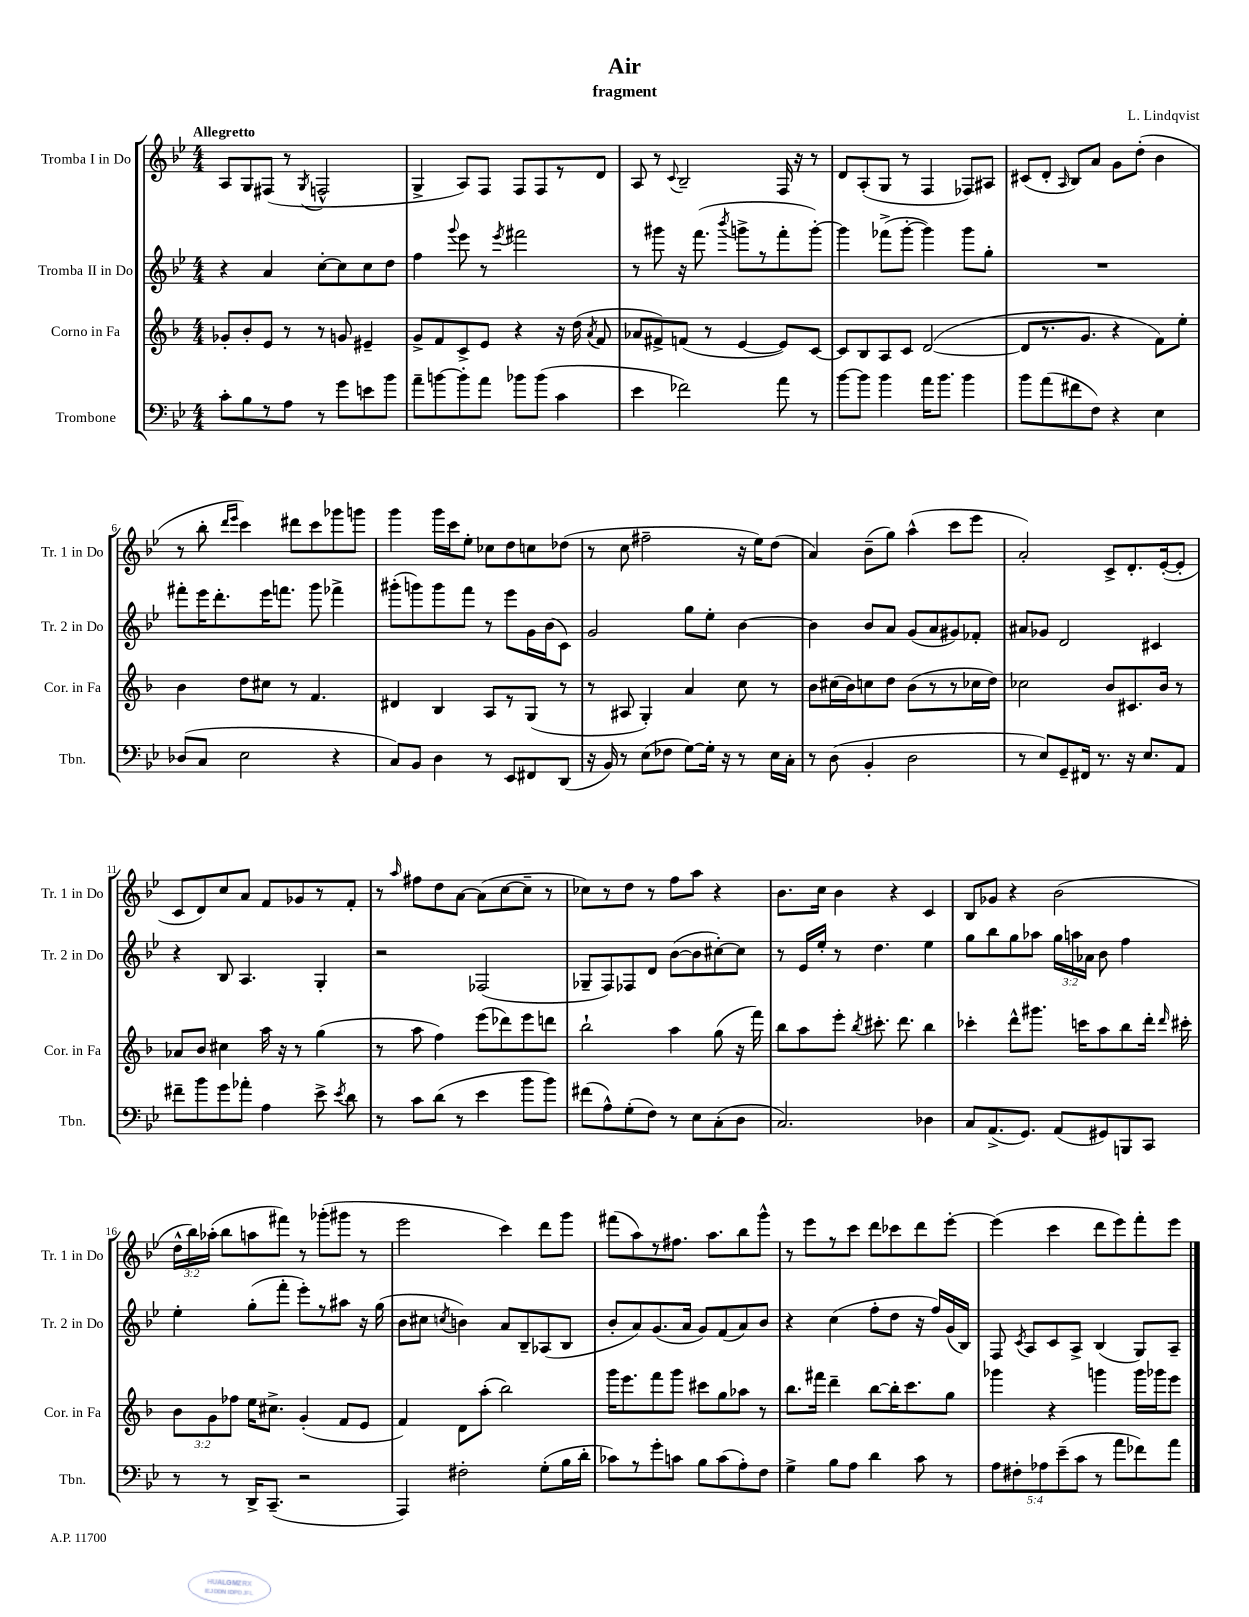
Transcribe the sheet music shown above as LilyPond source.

\header { title = "Air" composer = "L. Lindqvist" subtitle = "fragment" }
<<
\new StaffGroup <<
\new Staff = "s0" \with { instrumentName = "Tromba I in Do" shortInstrumentName = "Tr. 1 in Do" } {
    \clef treble \key bes \major \numericTimeSignature \time 4/4 \override Staff.TupletNumber.text = #tuplet-number::calc-fraction-text \tempo "Allegretto"
    \autoBeamOff a8[ g8 fis8]( r8 \acciaccatura { g8 } f2-^ |
    g4-> a8[) f8] f8[ f8 r8 d'8] |
    a8 r8 \appoggiatura { c'8 } bes2-- f16 r16 r8 |
    d'8[ a8-.( g8] r8 f4 fes8[) ais8] |
    cis'8[( d'8]-. \grace { a16 } bes8[) a'8] g'8[ d''8]-.( bes'4 |
    r8 bes''8-. \grace { d'''16[ ees'''16] } c'''4) dis'''8[ c'''8 ges'''8 g'''8] |
    g'''4 g'''16[ c'''16 ees''8]-. ces''8[ d''8 c''8 des''8]( |
    r8 c''8 fis''2-- r16 ees''16[) d''8]( |
    a'4) bes'8[--( g''8]) a''4-^( c'''8[ ees'''8] |
    a'2-.) c'8[-> d'8.-. ees'16~-.( ees'8]-. |
    c'8[ d'8) c''8 a'8] f'8[ ges'8 r8 f'8]-. |
    r8 \grace { a''16 } fis''8[ d''8 a'8]~ a'8[( c''8~ c''8]-- r8 |
    ces''8[) r8 d''8] r8 f''8[ a''8] r4 |
    bes'8.[ c''16] bes'4 r4 c'4 |
    bes8[ ges'8] r4 bes'2( |
    \tuplet 3/2 { d''16[-^ bes''16) aes''16]-.( } bes''8[ a''8 fis'''8]) r8 ges'''8[-.( gis'''8] r8 |
    ees'''2 c'''4) d'''8[ g'''8] |
    fis'''8[( a''8) r8 fis''8.] a''8.[ bes''8 g'''8]-^ |
    r8 ees'''8[ r8 c'''8] d'''8[ ces'''8 d'''8 ees'''8]~-. |
    ees'''4( c'''4 d'''8[ ees'''8) f'''8-. ees'''8] \bar "|." |
}
\new Staff = "s1" \with { instrumentName = "Tromba II in Do" shortInstrumentName = "Tr. 2 in Do" } {
    \clef treble \key bes \major \numericTimeSignature \time 4/4 \override Staff.TupletNumber.text = #tuplet-number::calc-fraction-text
    \autoBeamOff r4 a'4 c''8[~-. c''8 c''8 d''8] |
    f''4 \appoggiatura { g'''8 } ees'''8 r8 \acciaccatura { ees'''8 } fis'''2 |
    r8 gis'''8 r16 f'''8.( \acciaccatura { bes'''8 } g'''8[-> r8 f'''8-. g'''8]~-.) |
    g'''4 fes'''8[->( g'''8]~-. g'''4) g'''8[ g''8]-. |
    R1 |
    fis'''8[-. ees'''16 d'''8.-. ees'''16 f'''8.] g'''8 fes'''4-> |
    gis'''8[-.( g'''8) g'''8 f'''8] r8 ees'''8[ g'16 bes'16( c'8]) |
    g'2 g''8[ ees''8]-. bes'4~ |
    bes'4 bes'8[ a'8] g'8[( a'8 gis'8) fes'8]-. |
    ais'8[ ges'8] d'2 cis'4 |
    r4 bes8 a4. g4-. |
    r2 fes2( |
    ges8[-- f8) fes8 d'8] bes'8[~( bes'8 cis''8~-.) cis''8] |
    r8 ees'16[ ees''16]-. r8 d''4. ees''4 |
    g''8[ bes''8 g''8 aes''8] \tuplet 3/2 { g''16[ a''16 aes'16] } bes'8 f''4 |
    ees''4-. g''8[-.( f'''8]-. ees'''8[-.) r8 ais''8] r16 g''16( |
    bes'8[ cis''8] \acciaccatura { c''8 } b'4) a'8[ bes8-- aes8( bes8] |
    bes'8[-. a'8) g'8.( a'16] g'8[) f'8( a'8) bes'8] |
    r4 c''4( f''8[-. d''8] r16 f''16[) g'16( bes16]) |
    f8 \acciaccatura { c'8 } a8[ c'8 a8]-> bes4( g8[) a8]-- \bar "|." |
}
\new Staff = "s2" \with { instrumentName = "Corno in Fa" shortInstrumentName = "Cor. in Fa" } {
    \clef treble \key f \major \numericTimeSignature \time 4/4 \override Staff.TupletNumber.text = #tuplet-number::calc-fraction-text
    \autoBeamOff ges'8[-. bes'8-. e'8] r8 r8 g'8 eis'4-- |
    g'8[-> f'8 c'8-> e'8] r4 r16 d''16( \acciaccatura { a'8 } f'8 |
    aes'8[ fis'8->) f'8]( r8 e'4~ e'8[) c'8]~ |
    c'8[ bes8 a8 c'8] d'2~( |
    d'8[ r8. g'8.] r4 f'8[) e''8]-. |
    bes'4 d''8[ cis''8] r8 f'4. |
    dis'4 bes4 a8[ r8 g8]( r8 |
    r8 ais8 g4-.) a'4 c''8 r8 |
    bes'8[ cis''16( bes'16) c''8 d''8] bes'8[( r8 r8 ces''16 d''16]) |
    ces''2 bes'8[ cis'8. bes'16] r8 |
    aes'8[ bes'8] cis''4 a''16 r16 r8 g''4( |
    r8 a''8 f''4) e'''8[( des'''8) e'''8 d'''8] |
    bes''2-! a''4 g''8( r16 f'''16) |
    bes''8[ a''8 e'''8]-. \acciaccatura { bes''8 } cis'''8.-. d'''8. bes''4 |
    ces'''4-. d'''8[-^ gis'''8.] c'''16[ a''8 bes''8 d'''16]-. \grace { d'''16 } cis'''16-. |
    \tuplet 3/2 { bes'8[ g'8 fes''8] } e''16[ cis''8.]-> g'4-.( f'8[ e'8] |
    f'4) d'8[ a''8]-.( bes''2) |
    g'''16[ e'''8. f'''8 g'''8] cis'''8[ g''8 aes''8] r8 |
    bes''8.[ fis'''16] d'''4-- bes''8[~ bes''16-. c'''8. g''8] |
    ges'''4 r4 g'''4 g'''16[ ges'''16 e'''8] \bar "|." |
}
\new Staff = "s3" \with { instrumentName = "Trombone" shortInstrumentName = "Tbn." } {
    \clef bass \key bes \major \numericTimeSignature \time 4/4 \override Staff.TupletNumber.text = #tuplet-number::calc-fraction-text
    \autoBeamOff c'8[-. bes8 r8 a8] r8 g'8[ e'8 bes'8] |
    a'8[-- b'8~ b'8-. a'8] bes'8[ bes'8]( c'4 |
    ees'4 fes'2) a'8 r8 |
    bes'8[~ bes'8] bes'4 a'16[ bes'8.] bes'4 |
    bes'8[ a'8( fis'8 f8]) r4 ees4 |
    des8[( c8] ees2 r4 |
    c8[) bes,8] d4 r8 ees,8[ fis,8 d,8]( |
    r16 bes,16) r8 ees8[( fes8] g8[~) g16]-. r16 r8 ees16[ c16]-. |
    r8 d8( bes,4-. d2 |
    r8 ees8[) g,8-- fis,16] r8. r16 ees8.[ a,8] |
    fis'8[-- bes'8 g'8 aes'8]-. a4 ees'8-> \acciaccatura { ees'8 } d'8 |
    r8 c'8[ d'8]( r8 ees'4 bes'8[ bes'8]) |
    fis'8[( a8-^) g8-.( f8]) r8 ees8[ c8-.( d8] |
    c2.) des4 |
    c8[ a,8.->( g,8.]) a,8[( gis,8) b,,8 c,8] |
    r8 r8 d,16[-> c,8.]--( r2 |
    a,,4) fis2-. g8[-.( bes16 d'16]-. |
    ces'8[) r8 g'8-. c'8] bes8[ c'8( a8-.) f8] |
    g4-> bes8[ a8] d'4 c'8 r8 |
    \tuplet 5/4 { a8[ fis8-. aes8 ees'8--( c'8] } r8 a'8[ fes'8) a'8] \bar "|." |
}
>>
>>
